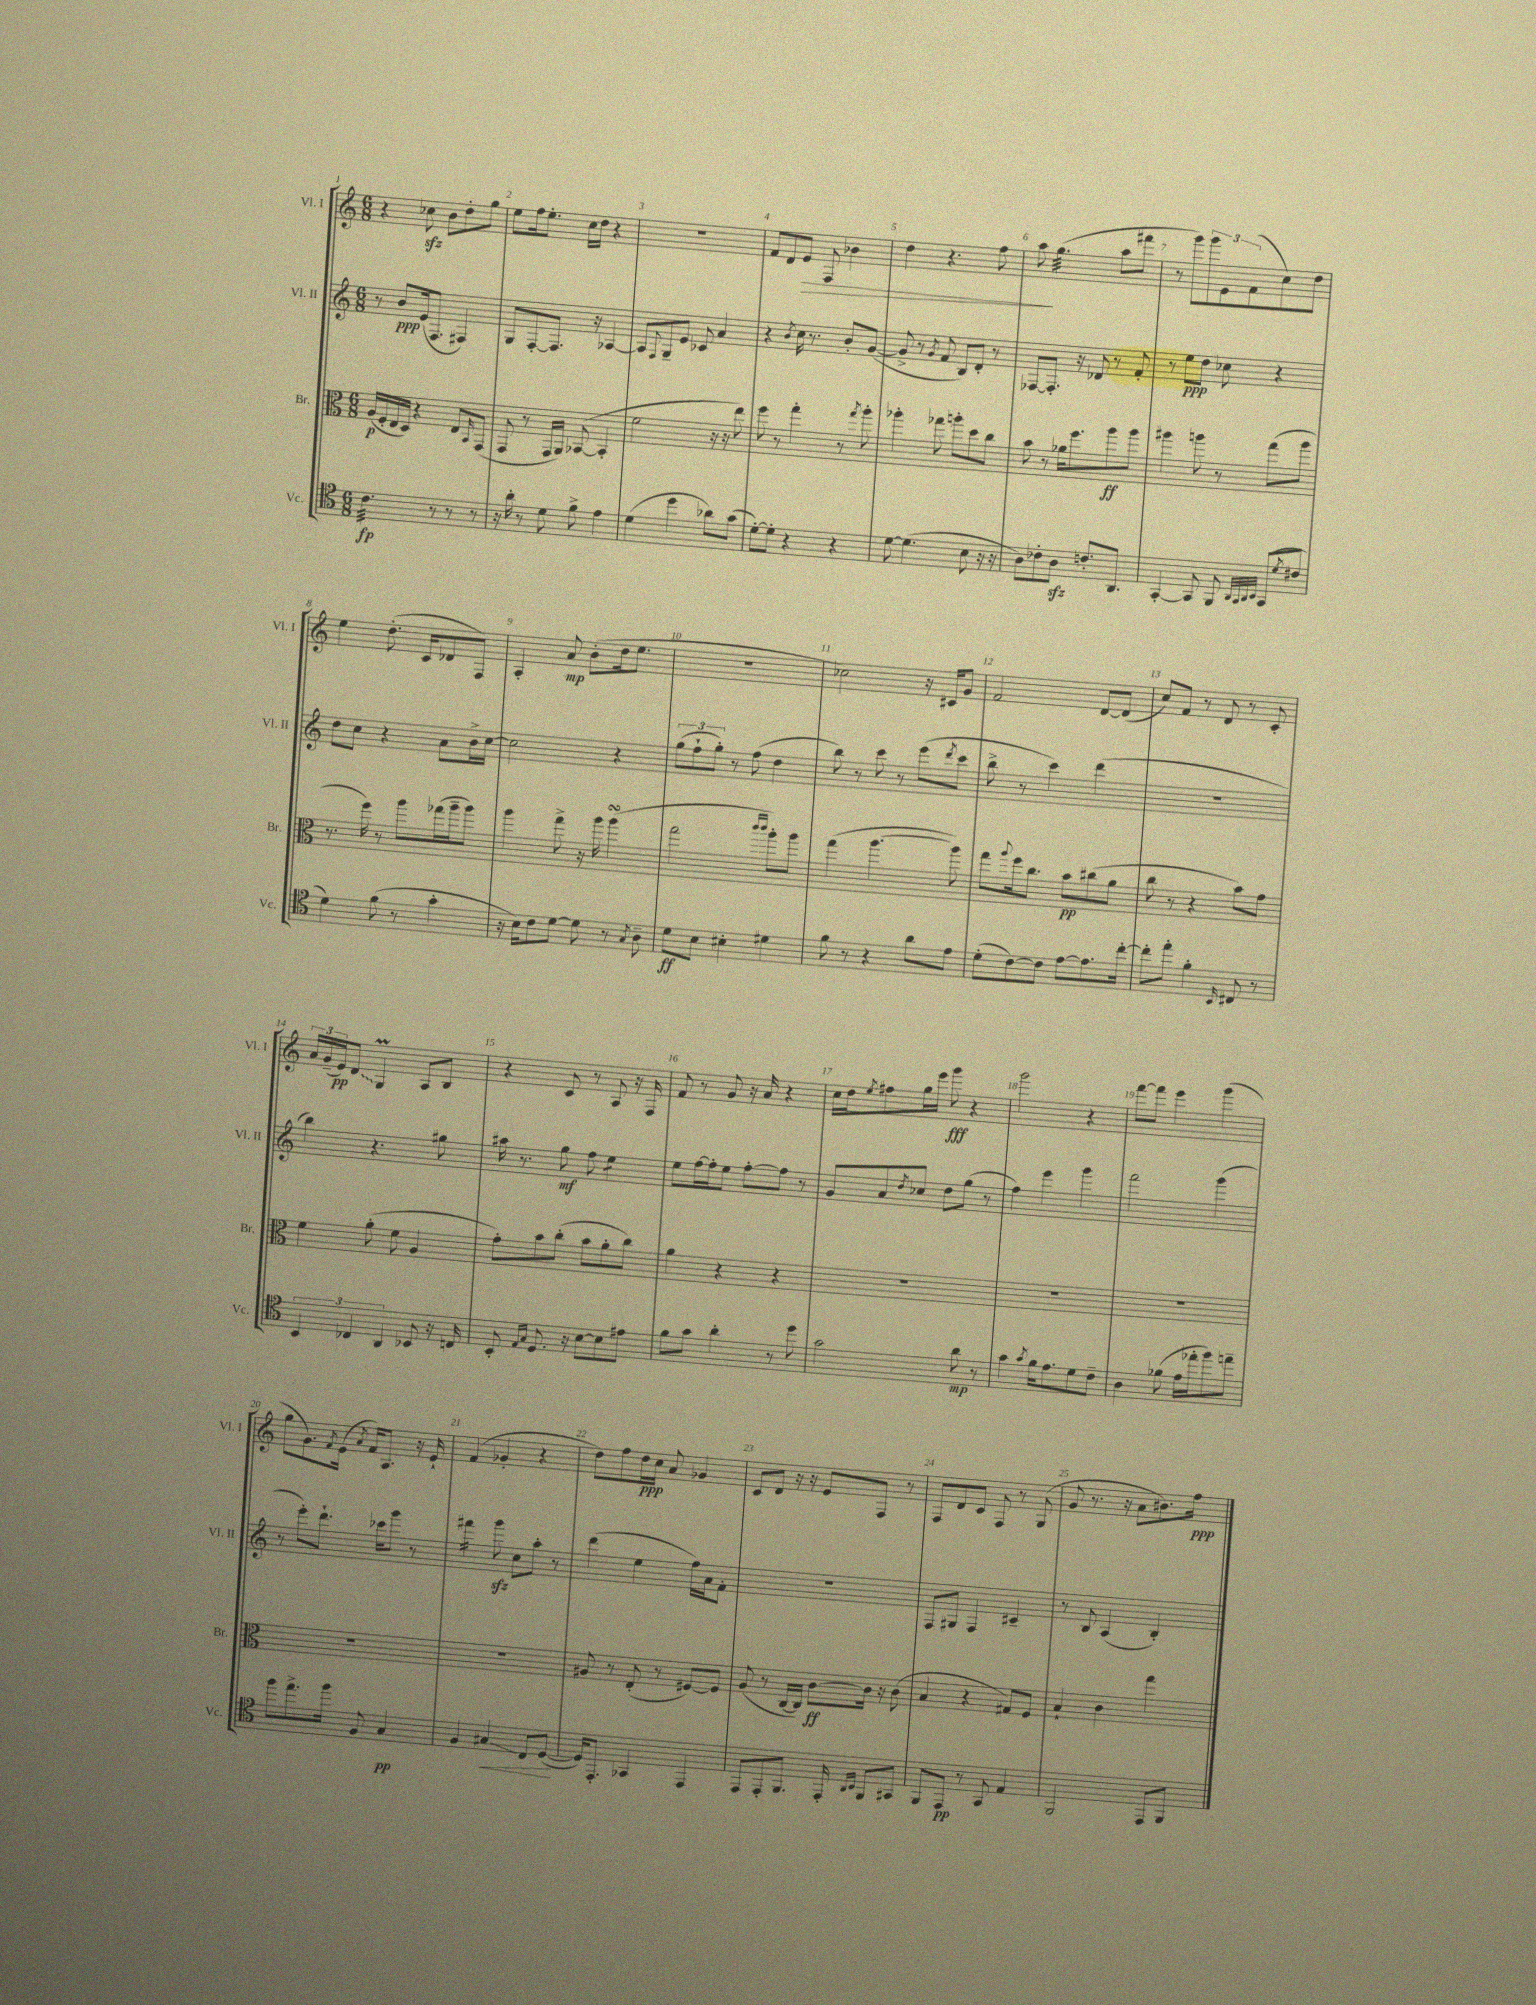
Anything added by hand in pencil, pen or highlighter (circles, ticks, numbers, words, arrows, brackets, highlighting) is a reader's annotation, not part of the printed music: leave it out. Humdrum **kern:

**kern	**kern	**kern	**kern
*staff4	*staff3	*staff2	*staff1
*clefC4	*clefC3	*clefG2	*clefG2
*k[]	*k[]	*k[]	*k[]
*M6/8	*M6/8	*M6/8	*M6/8
4.c\	(16A/LL	8r	4r
.	16F'/	.	.
.	16E/	8b/L	.
.	16D/JJ)	.	.
.	4r	(16e/k	8cc-\
.	.	8.F/J	.
8r	.	.	8b\L
8r	8E/L	4F#/)	8dd'\
.	16qqBB/	.	.
8r	(8GG/J	.	8gg\J
=	=	=	=
16r	8GG/	8G/L	8ee\L
16a'\	.	.	.
8r	8r	[8F'/	16ff\k
.	.	.	8.ee'\J
8d\	16GG/LL	8.F/]J	.
.	16AA/JJ)	.	.
8f^\	([8BB-/	.	16cc\LL
.	.	16r	16dd\JJ
4e\	4BB-'/]	[4A-/	4r
=	=	=	=
(4d\	2f\	8A-/]L	2.r
.	.	8qqF/	.
.	.	8G~/	.
4dd\	.	8e/J	.
.	.	8c-/	.
8a-\L)	16r	4a/	.
.	16r	.	.
(8g\J	8ee\)	.	.
=	=	=	=
[8d'\L)	8ff\	4r	8f/L
8d'\]J	8r	.	8d/
.	.	8qb/	.
4r	4gg'\	16cc\	8e/J
.	.	8.r	.
.	.	.	8F/
4r	8r	8b'/L	4b-\
.	8qgg/	.	.
.	8aa'\	([8g/J	.
=	=	=	=
[8d\	4aa-'\	8g^/]	4dd\
(4.d\]	.	8r	.
.	.	8qg/	.
.	8gg-\	8f/	4.r
.	8aa'\L	8B/L)	.
8B\	8dd\	8d'/J	.
16r	8cc\J	8r	8ff\
16r	.	.	.
=	=	=	=
8A\L)	8b\	[8F-/L	8aa\
8c-'\	8r	8.F-'/]J	(4.gg\
8A\J	16a-\LK	.	.
.	8.ff\	16r	.
8.c'/L	.	8d-/	.
.	8aa\	8r	8aa\L
8.AA/J	.	.	.
.	8aa\J	8f'/	8fff#\J
=	=	=	=
[4GG'/	4aa#\	8r	8r
.	.	8ee\L	8ggg\L)
8GG/]	8aa\	8dd\J	12ggg\
.	.	.	12e\
8FF/	8r	8cc-\	.
.	.	.	(12f\
32qqAA/LLL	.	.	.
32qqGG/	.	.	.
32qqAA/	.	.	.
32qqBB/JJJ	.	.	.
(8GG/L	(8gg\L	4r	8cc\)
8qd/	.	.	.
8c#/J	8aa\J	.	8dd\J
=	=	=	=
4d\)	8.r	8dd\L	4ee\
.	.	8cc\J	.
.	16ff\)	.	.
(8f\	8r	4r	(8.dd'\
8r	8aa\L	.	.
.	.	.	16c/LK
4g'\	(16gg-\L	8a\L	8d-/
.	16aa~\J	.	.
.	8aa\J)	16b^\L	8F/J)
.	.	[16cc\JJ	.
=	=	=	=
16r	4aa\	2cc\]	4A'/
16B\LK)	.	.	.
8c\	.	.	.
[8d\J	8gg^\	.	8a/
8d\]	16r	.	(8b'\L
.	16aa\	.	.
8r	(4aa\	4r	16dd\k
.	.	.	8.ee\J
8qG/	.	.	.
8A~\	.	.	.
=	=	=	=
8d\L	2gg\	(12gg\L	2.r
.	.	12ff`\	.
8B\J	.	.	.
.	.	12gg'\J)	.
4B#'\	.	8r	.
.	.	(8ff\	.
.	16qqccc/LL	.	.
.	16qqccc/JJ	.	.
4d#\	8aa'\L)	4dd\	.
.	8aa\J	.	.
=	=	=	=
8f\	(4gg\	8bb\)	2cc-\)
8r	.	8r	.
4r	[4.aa\	8ccc\	.
.	.	8r	.
8a\L	.	(8eee\L	16r
.	.	.	16c#/LK
.	.	8qddd/	.
8e\J	8aa\])	8ccc\J	8g/J
=	=	=	=
(8d'\L	8gg\L	8bb^\	2f/
.	8qqaa/	.	.
[8c\)	16ff\k	8r	.
.	8.cc\J	.	.
8c\]J	.	4ccc\)	.
[8e\L	8b\L	.	.
8.e\]	(8cc#\	(4ddd\	[8d/L
.	8a\J	.	(8d/]J
[16cc'\Jk	.	.	.
=	=	=	=
8cc'\]L	8cc\	2.r	8cc/L)
8ee'\J	8r	.	8f/J
4f'\	4r	.	8r
.	.	.	8d/
16qqBB/	.	.	.
8C#/	8b\L)	.	8r
8r	8g\J	.	8c'/
=	=	=	=
6BB/	4f\	4bb\)	24a/LL
.	.	.	(24g~/
.	.	.	24e/J)
.	.	.	8d/J
6C-/	.	.	.
.	(8a'\	4.r	4G/
6AA/	.	.	.
.	8f\	.	.
8BB-/	4A/	.	8A/L
16r	.	8gg#\	8B/J
16C/	.	.	.
=	=	=	=
8BB'/	8g'\L)	16aa#\	4r
.	.	8.r	.
16qqE/LL	.	.	.
16qqG/JJ	.	.	.
8.D/	8b\	.	.
.	(8cc'\J	8gg\	8c/
16r	.	.	.
[8B\L	8b\L	8ff\	8r
8B\]	8a'\	4ee\	8A/
8e#\J	8cc\J)	.	16r
.	.	.	16F/
=	=	=	=
8f\L	4a\	8ee\L	8f/
8g\J	.	[16ff\L	8r
.	.	16ff'\]J	.
4a'\	4r	8ee\J	8g/
.	.	[8ff'\L	16r
.	.	.	16a/
8r	4r	8ff\]J	4r
8dd\	.	8r	.
=	=	=	=
2g\	2.r	8g/L	16cc\LL
.	.	.	16dd\J
.	.	.	8qee/
.	.	8a/	8ff#\
.	.	8qdd/	.
.	.	8cc-/J	16gg\L
.	.	.	16eee\JJ
.	.	8dd\L	8ggg\
8a\	.	(8gg\J	4r
8r	.	8r	.
=	=	=	=
4g\	2.r	4ff\)	2ggg\
8qg/	.	.	.
16f\LK	.	4eee\	.
8.e\	.	.	.
8d\	.	4ggg\	4r
8c~\J	.	.	.
=	=	=	=
4A\	2.r	2fff\	[8fff\L
.	.	.	8fff\]J
(8f-\	.	.	4eee\
16e\LL	.	.	.
16ee-'\J	.	.	.
8ff\)	.	(4ggg\	(4ggg\
8ee~\J	.	.	.
=	=	=	=
8ff\L	2.r	8r	8gg\L
8.ee^\	.	8eee'\L)	8.g\)
.	.	8.ddd`\J	.
.	.	.	8qf/
16ff\Jk	.	.	(16e\Jk
.	.	.	8qa/
8F/	.	.	16f/LK)
.	.	16ccc-\LK	8.A/J
4G/	.	8ggg\J	.
.	.	8r	16r
.	.	.	16e`/
=	=	=	=
4F/	2.r	4fff#\	(4f/
4G#/	.	8ggg\	4g-'/
.	.	8cc\L	.
8C/L	.	8aa'\J	4r
([8D/J	.	8r	.
=	=	=	=
16D/]LK)	8A#/	(4ddd\	8dd\L)
8.EE'/J	.	.	.
.	8r	.	8ff\
4GG-/	(8E'/	4ee\	16dd\L
.	.	.	16cc\JJ
.	8r	.	8a/
4EE/	[8F#/L)	16ff\LL)	4g-/
.	.	16a\J	.
.	8F#/]J	8f'\J	.
=	=	=	=
8EE/L	(8A/	2.r	8c/L
8EE'/	8r	.	8d/J
8.FF/J	[16C/LL	.	16r
.	16C/]JJ)	.	16r
.	[8c\L	.	8e/L
16EE'/	.	.	.
16qqAA/LL	.	.	.
16qqBB/JJ	.	.	.
8FF/L	16c\]Jk	.	8F/J
.	16r	.	.
8GG#/J	(8c\	.	8r
=	=	=	=
8FF/L	4B/	8F/L	8F/L
8EE/J	.	8G#/J	8d/
8r	4r	4F/	8c/J
8GG/	.	.	8F/
4E/	8G#/L)	4c#~/	8r
.	8F/J	.	(8G/
=	=	=	=
2FF/	4B`/	8r	8g/
.	.	8B/	8.r
.	4c\	(4A/	.
.	.	.	16r
.	.	.	8a\L
8EE/L	4gg\	4B'/)	8.b#\)
8FF/J	.	.	.
.	.	.	16ff\Jk
==	==	==	==
*-	*-	*-	*-
